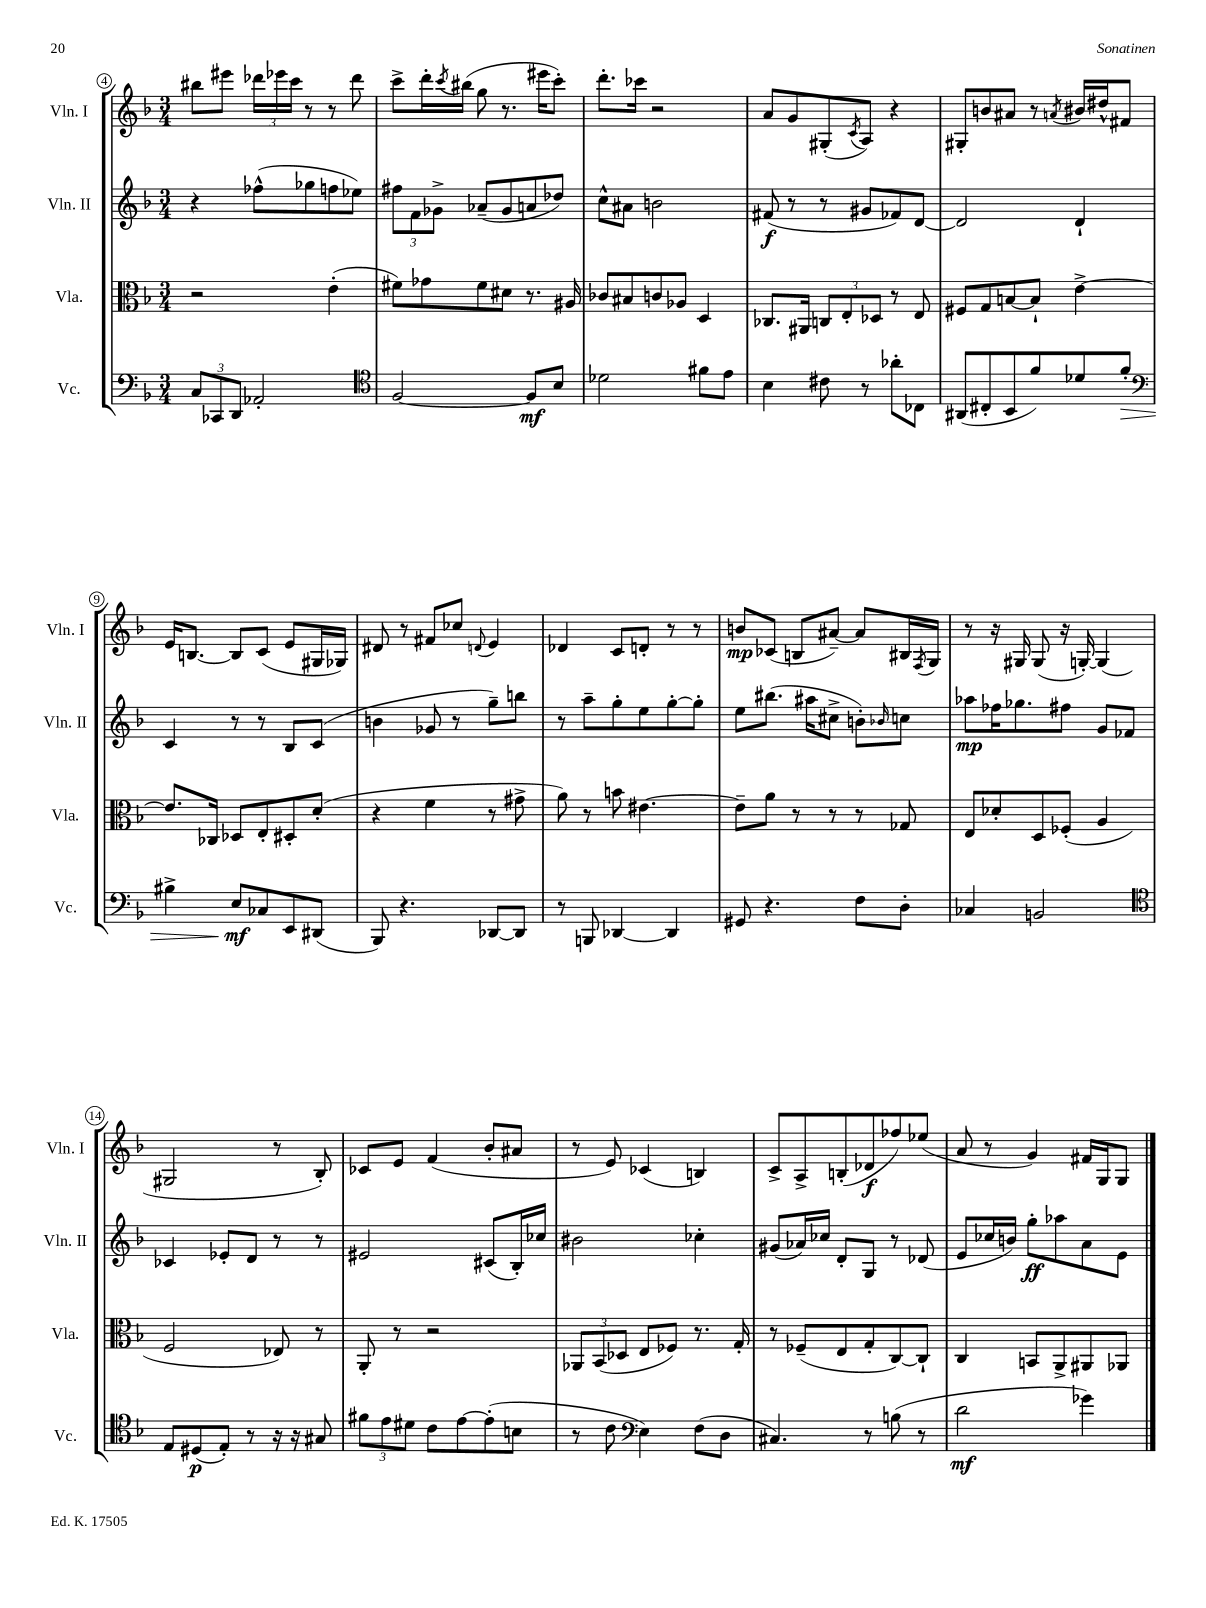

**kern	**kern	**kern	**kern
*staff4	*staff3	*staff2	*staff1
*clefF4	*clefC3	*clefG2	*clefG2
*k[b-]	*k[b-]	*k[b-]	*k[b-]
*M3/4	*M3/4	*M3/4	*M3/4
12C/L	2r	4r	8bb#\L
12CC-/	.	.	.
.	.	.	8eee#\J
12DD/J	.	.	.
2AA-'/	.	(8ff-^^\L	24ddd-\LL
.	.	.	24eee-\
.	.	.	24ccc\JJ
.	.	8gg-\	8r
.	(4e'\	8ff\	8r
.	.	8ee-\J)	8ddd-\
=	=	=	=
*clefC4	*	*	*
[2F/	8f#\L)	12ff#\L	8ccc^\L
.	.	12f\	.
.	8g-\	.	16ddd'\L
.	.	12g-^\J	.
.	.	.	8qccc/
.	.	.	(16bb#\JJ
.	8f#\	(8a-~/L	8gg\
.	8d#\J	8g-/	8.r
8F/]L	8.r	8a/	.
.	.	.	16eee#\LK
8B-/J	.	8dd-/J)	8ccc'\J)
.	16A#/	.	.
=	=	=	=
2d-\	8c-/L	8cc^^\L	8.ddd'\L
.	8B#/	8a#\J	.
.	.	.	16ccc-\Jk
.	8c/	2b\	2r
.	8A-/J	.	.
8f#\L	4D/	.	.
8e\J	.	.	.
=	=	=	=
4B-\	8.C-/L	(8f#/	8a/L
.	.	8r	8g/
.	16AA#/Jk	.	.
8c#\	12C/L	8r	(8G#'/
.	12E'/	.	.
.	.	.	8qc/
8r	.	8g#/L	8A/J)
.	12D-/J	.	.
8a-'\L	8r	8f-/)	4r
8C-\J	8E/	[8d/J	.
=	=	=	=
(8AA#/L	8F#/L	2d/]	8G#'/L
8C#'/	8G/	.	8b/
8BB-/	[8B/	.	8a#/J
8f/)	8B`/]J	.	8r
.	.	.	8qa/
8d-/	[4e^\	4d`/	16b#/LL
.	.	.	16dd#^^/J
8f'/J	.	.	8f#/J
=	=	=	=
*clefF4	*	*	*
4B#^\	8.e/]L	4c/	16e/LK
.	.	.	[8.B/J
.	16C-/Jk	.	.
8E/L	8D-/L	8r	8B/]L
8C-/	8E'/	8r	(8c/J
8EE/	8D#'/	8B-/L	8e/L
(8DD#/J	(8d'/J	(8c/J	16G#/L
.	.	.	16G-/JJ)
=	=	=	=
8BBB-/)	4r	4b\	8d#/
4.r	.	.	8r
.	4f\	8g-/	8f#/L
.	.	8r	8cc-/J
.	.	.	8qqd/
[8DD-/L	8r	8gg~\L)	4e/
8DD-/]J	8g#^\	8bb\J	.
=	=	=	=
8r	8a\)	8r	4d-/
8BBB/	8r	8aa~\L	.
[4DD-/	8b\	8gg'\	8c/L
.	[4.e#\	8ee\	8d'/J
4DD-/]	.	[8gg'\	8r
.	.	8gg'\]J	8r
=	=	=	=
8GG#/	8e#~\]L	8ee\L	8b/L
4.r	8a\J	(8.bb#\J	(8c-/J
.	8r	.	8B/L
.	.	16aa#\LK	.
.	8r	8cc#^\J	[8a#~/J)
8F\L	8r	8b'\L)	8a#/]L
.	.	16qqb-/	.
8D'\J	8G-/	8cc\J	16B#/L
.	.	.	8qF/
.	.	.	16G/JJ
=	=	=	=
4C-/	8E/L	8aa-\L	8r
.	8d-'/	16ff-\K	16r
.	.	8.gg-\	16G#/
2BB/	8D/	.	(8G#/
.	(8F-'/J	8ff#\J	16r
.	.	.	[16G'/)
.	4A/	8g/L	(4G/]
.	.	8f-/J	.
=	=	=	=
*clefC4	*	*	*
8E/L	2F/	4c-/	2G#/
(8D#/	.	.	.
8E'/J)	.	8e-'/L	.
8r	.	8d/J	.
16r	8E-/)	8r	8r
16r	.	.	.
8G#/	8r	8r	8B-'/)
=	=	=	=
12f#\L	8AA'/	2e#/	8c-/L
12e\	.	.	.
.	8r	.	8e/J
12d#\J	.	.	.
8c\L	2r	.	(4f/
[8e\	.	.	.
(8e'\]	.	(8c#/L	8b-'/L
8B\J	.	16B-'/L)	8a#/J
.	.	16cc-/JJ	.
=	=	=	=
8r	12AA-/L	2b#\	8r
.	(12BB-/	.	.
8c\	.	.	8e/)
.	12D-/J	.	.
*clefF4	*	*	*
4E\)	8E/L	.	(4c-/
.	8F-/J)	.	.
(8F\L	8.r	4cc-'\	4B/)
8D\J	.	.	.
.	16G'/	.	.
=	=	=	=
4.C#/)	8r	(8g#/L	8c^/L
.	(8F-~/L	16a-/L)	8A^/
.	.	16cc-/JJ	.
.	8E/	8d'/L	(8B'/
8r	8G'/	8G/J	8d-/
(8B\	[8C/)	8r	8ff-/)
8r	8C`/]J	(8d-/	(8ee-/J
=	=	=	=
2d\	4C/	8e/L	8a/
.	.	16cc-/L	8r
.	.	16b/JJ)	.
.	8BB/L	8gg'\L	4g/)
.	8AA^/	8aa-\	.
4g-\)	8AA#/	8a\	16f#/LL
.	.	.	16G/J
.	8AA-/J	8e\J	8G/J
==	==	==	==
*-	*-	*-	*-
